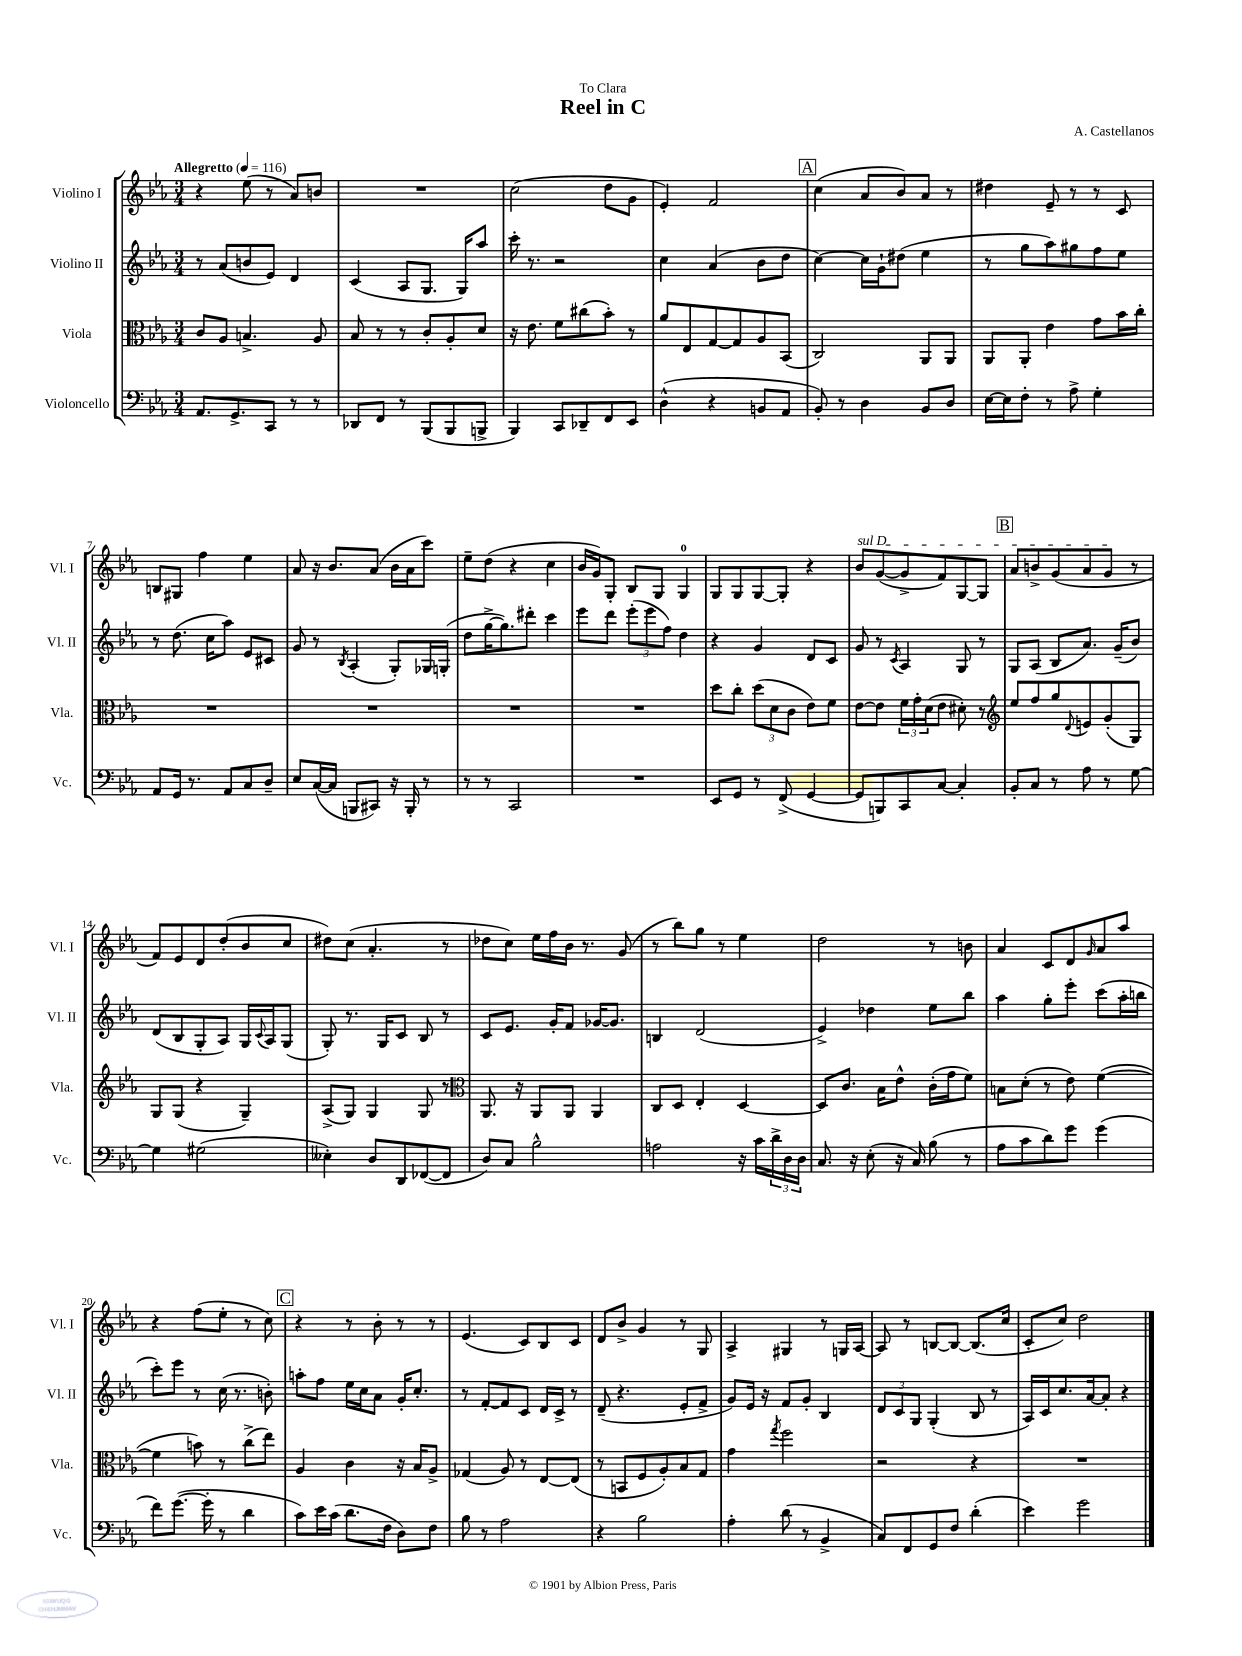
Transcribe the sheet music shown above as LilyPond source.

\header { title = "Reel in C" composer = "A. Castellanos" dedication = "To Clara" }
<<
\new StaffGroup <<
\new Staff = "s0" \with { instrumentName = "Violino I" shortInstrumentName = "Vl. I" } {
    \clef treble \key ees \major \numericTimeSignature \time 3/4 \tempo "Allegretto" 4 = 116
    r4 ees''8( r8 aes'8) b'8 |
    R2. |
    c''2( d''8 g'8 |
    ees'4-.) f'2 |
    \mark \markup { \box "A" } c''4( aes'8 bes'8) aes'8 r8 |
    dis''4 ees'8-- r8 r8 c'8 |
    b8 gis8 f''4 ees''4 |
    aes'8 r16 bes'8. aes'8( bes'16 aes'16 c'''8) |
    ees''8-- d''8( r4 c''4 |
    bes'16 g'16) g8-. bes8 g8 g4-0 |
    g8 g8 g8~ g8-. r4 |
    \once \override TextSpanner.bound-details.left.text = \markup { \italic "sul D" } bes'8\startTextSpan g'8~( g'8-> f'8) g8~ g8 |
    \mark \markup { \box "B" } aes'8 b'8-> g'8( aes'8 g'8\stopTextSpan r8 |
    f'8) ees'8 d'8 d''8-.( bes'8 c''8 |
    dis''8) c''8( aes'4.-. r8 |
    des''8 c''8) ees''16 f''16 bes'16 r8. g'8( |
    r8 bes''8) g''8 r8 ees''4 |
    d''2 r8 b'8 |
    aes'4 c'8 d'8 \grace { g'16 } aes'8 aes''8 |
    r4 f''8( ees''8-. r8 c''8) |
    \mark \markup { \box "C" } r4 r8 bes'8-. r8 r8 |
    ees'4.( c'8) bes8 c'8 |
    d'8 bes'8-> g'4 r8 g8 |
    aes4-> gis4 r8 g16 aes16~ |
    aes8 r8 b8~ b8~ b8.( c''16 |
    c'8-. c''8) d''2 \bar "|." |
}
\new Staff = "s1" \with { instrumentName = "Violino II" shortInstrumentName = "Vl. II" } {
    \clef treble \key ees \major \numericTimeSignature \time 3/4
    r8 aes'8( b'8 ees'8) d'4 |
    c'4( aes8 g8. g16) aes''8 |
    c'''16-. r8. r2 |
    c''4 aes'4( bes'8 d''8 |
    \mark \markup { \box "A" } c''4~) c''16 g'16-! dis''8( ees''4 |
    r8 g''8 aes''8) gis''8 f''8 ees''8 |
    r8 d''8.( c''16 aes''8) ees'8 cis'8 |
    g'8 r8 \acciaccatura { bes8 } aes4-.( g8-.) ges16 g16-.( |
    d''8 g''16~-> g''8.) dis'''8-. c'''4 |
    ees'''8 d'''8 \tuplet 3/2 { ees'''8-.( ees'''8 f''8) } d''4 |
    r4 g'4 d'8 c'8 |
    g'8 r8 \acciaccatura { c'8 } aes4 g8 r8 |
    \mark \markup { \box "B" } g8 aes8( bes8 aes'8.) g'16--( bes'8) |
    d'8( bes8 g8-. aes8) g16 \appoggiatura { c'8 } aes16 g8( |
    g8-.) r8. g16 c'8 bes8 r8 |
    c'8 ees'8. g'16-. f'8 ges'16~ ges'8. |
    b4 d'2( |
    ees'4->) des''4 ees''8 bes''8 |
    aes''4 g''8-. ees'''8-. c'''8( aes''16-. b''16 |
    c'''8-.) ees'''8 r8 c''16( r8. b'8-.) |
    \mark \markup { \box "C" } a''8-. f''8 ees''16 c''16 aes'8 g'16-. c''8.-. |
    r8 f'8~-. f'8 c'8 d'16 c'16-> r8 |
    d'8--( r4. ees'8-. f'8-> |
    g'8) ees'16 r16 f'8 g'8-. bes4 |
    \tuplet 3/2 { d'8 c'8 g8 } g4-.( bes8 r8 |
    aes16) c'16 c''8. aes'16~ aes'8-. r4 \bar "|." |
}
\new Staff = "s2" \with { instrumentName = "Viola" shortInstrumentName = "Vla." } {
    \clef alto \key ees \major \numericTimeSignature \time 3/4
    c'8 aes8 b4.-> aes8 |
    bes8 r8 r8 c'8-. aes8-. d'8 |
    r16 ees'8. f'8 cis''8( bes'8-.) r8 |
    aes'8 ees8 g8~ g8 aes8 bes,8( |
    \mark \markup { \box "A" } c2) aes,8 aes,8 |
    aes,8 aes,8-. ees'4 g'8 bes'16 c''16-. |
    R2. |
    R2. |
    R2. |
    R2. |
    d''8 c''8-. \tuplet 3/2 { d''8( d'8 c'8 } ees'8) f'8 |
    ees'8~ ees'8 \tuplet 3/2 { f'16 g'16-. d'16( } ees'8 dis'8-.) r8 |
    \mark \markup { \box "B" } \clef treble ees''8 f''8 g''8 \appoggiatura { d'8 } e'8 g'8-.( g8) |
    g8 g8( r4 g4--) |
    aes8->( g8) g4 g8 r8 |
    \clef alto aes,8. r16 aes,8 aes,8 aes,4 |
    c8 d8 ees4-. d4~ |
    d8 c'8. bes16 ees'8-^ c'16-.( g'16 f'8) |
    b8 d'8-.( r8 ees'8) f'4~( |
    f'4 b'8) r8 c''8->( ees''8) |
    \mark \markup { \box "C" } aes4 c'4 r16 bes16 aes8-> |
    ges4( aes8) r8 ees8~ ees8( |
    r8 b,8 f8 aes8-.) bes8 g8 |
    g'4 \acciaccatura { g''8 } f''2 |
    r2 r4 |
    R2. \bar "|." |
}
\new Staff = "s3" \with { instrumentName = "Violoncello" shortInstrumentName = "Vc." } {
    \clef bass \key ees \major \numericTimeSignature \time 3/4
    aes,8. g,8.-> c,8 r8 r8 |
    des,8 f,8 r8 bes,,8( bes,,8 b,,8-> |
    bes,,4) c,8 des,8-- f,8 ees,8 |
    d4-^( r4 b,8 aes,8 |
    \mark \markup { \box "A" } bes,8-.) r8 d4 bes,8 d8 |
    ees16~ ees16 f8-. r8 aes8-> g4-. |
    aes,8 g,16 r8. aes,8 c8 d8-- |
    ees8 c16~( c16 b,,8 cis,8) r16 b,,16-. r8 |
    r8 r8 c,2 |
    R2. |
    ees,8 g,8 r8 f,8->( g,4~ |
    g,8 b,,8) c,8 c8~ c4-. |
    \mark \markup { \box "B" } bes,8-. c8 r8 aes8 r8 g8~ |
    g4 gis2( |
    eeses4-.) d8 d,8 fes,8~( fes,8 |
    d8) c8 bes2-^ |
    a2 r16 c'16 \tuplet 3/2 { d'16-> d16 d16 } |
    c8. r16 ees8-.( r16 c16) bes8( r8 |
    aes8 c'8 d'8) g'8 g'4( |
    f'8) g'8.~( g'16-. r8 d'4 |
    \mark \markup { \box "C" } c'8) ees'16 c'16( d'8. f16 d8) f8 |
    bes8 r8 aes2 |
    r4 bes2 |
    aes4-. d'8( r8 bes,4-> |
    c8) f,8 g,8 f8 d'4-.( |
    ees'4) g'2 \bar "|." |
}
>>
>>
